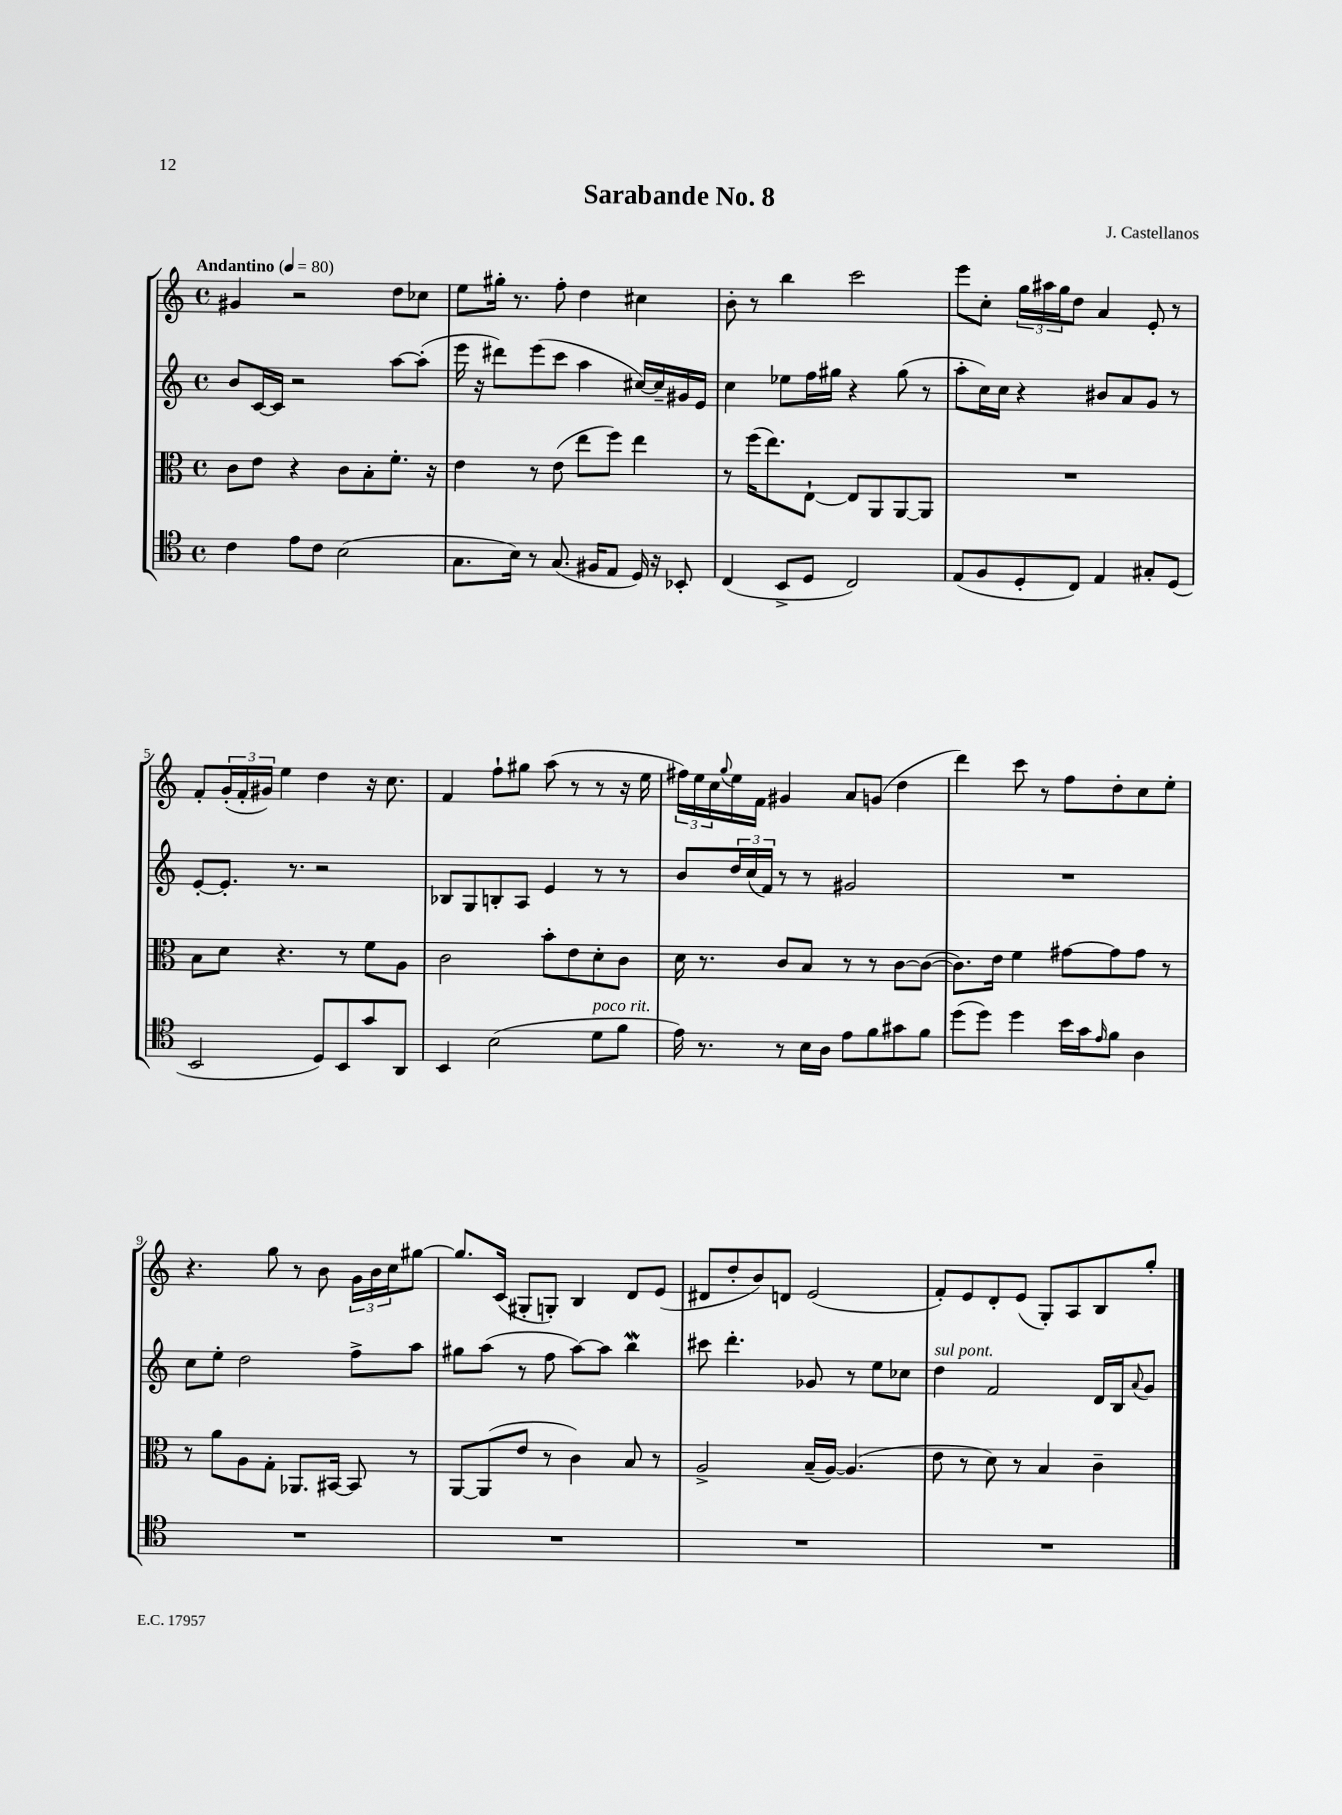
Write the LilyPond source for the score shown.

\header { title = "Sarabande No. 8" composer = "J. Castellanos" }
<<
\new StaffGroup <<
\new Staff = "s0" {
    \clef treble \key c \major \defaultTimeSignature \time 4/4 \tempo "Andantino" 4 = 80
    gis'4 r2 d''8 ces''8 |
    e''8 gis''16-. r8. f''8-. d''4 cis''4 |
    b'8-. r8 b''4 c'''2 |
    e'''8 c''8-. \tuplet 3/2 { g''16 ais''16 g''16 } d''8 a'4 e'8-. r8 |
    f'8-. \tuplet 3/2 { g'16-.( f'16-. gis'16) } e''4 d''4 r16 c''8. |
    f'4 f''8-! gis''8 a''8( r8 r8 r16 e''16 |
    \tuplet 3/2 { fis''16) e''16 c''16 } \appoggiatura { g''8 } e''16 f'16 gis'4 a'8 g'8( d''4 |
    d'''4) c'''8 r8 f''8 d''8-. c''8 e''8-. |
    r4. g''8 r8 b'8 \tuplet 3/2 { g'16 b'16 c''16 } gis''8~ |
    gis''8. c'16( gis8-. g8-.) b4 d'8 e'8( |
    dis'8 d''8-. b'8) d'8 e'2( |
    f'8-.) e'8 d'8-. e'8( g8-.) a8 b8 g''8-. \bar "|." |
}
\new Staff = "s1" {
    \clef treble \key c \major \defaultTimeSignature \time 4/4
    b'8 c'16~ c'16 r2 a''8~ a''8-.( |
    e'''16 r16 dis'''8) e'''8( c'''8 a''4 cis''16~) cis''16-- gis'16 e'16 |
    c''4 ees''8 f''16 gis''16 r4 gis''8( r8 |
    a''8-. c''16) c''16 r4 bis'8 a'8 g'8 r8 |
    e'8~-. e'8.-. r8. r2 |
    bes8 g8 b8-. a8 e'4 r8 r8 |
    b'8 \tuplet 3/2 { d''16 c''16( f'16) } r8 r8 gis'2 |
    R1 |
    c''8 e''8-. d''2 f''8-> a''8 |
    gis''8 a''8( r8 f''8 a''8~) a''8 b''4\mordent |
    cis'''8 d'''4.-. ges'8 r8 e''8 ces''8 |
    d''4^\markup { \italic "sul pont." } f'2 d'16 b16 \appoggiatura { a'8 } g'8 \bar "|." |
}
\new Staff = "s2" {
    \clef alto \key c \major \defaultTimeSignature \time 4/4
    c'8 e'8 r4 c'8 b8-. f'8.-. r16 |
    e'4 r8 e'8( e''8 f''8) e''4 |
    r8 f''16( e''8.) e8~-! e8 a,8 a,8~ a,8 |
    R1 |
    b8 d'8 r4. r8 f'8 a8 |
    c'2 b'8-. e'8 d'8-. c'8 |
    d'16 r8. c'8 b8 r8 r8 c'8~ c'8~( |
    c'8.) e'16 f'4 gis'8~ gis'8 gis'8 r8 |
    r8 a'8 a8 g8-. aes,8. bis,16~ bis,8 r8 |
    a,8~ a,8( e'8 r8 c'4) b8 r8 |
    a2-> b16--( a16~) a4.( |
    e'8 r8 d'8) r8 b4 c'4-- \bar "|." |
}
\new Staff = "s3" {
    \clef tenor \key c \major \defaultTimeSignature \time 4/4
    c'4 e'8 c'8 b2( |
    g8. b16) r8 g8.( fis16 e8 d16) r16 bes,8-. |
    c4( b,8-> d8 c2) |
    e8( f8 d8-. c8) e4 gis8-. d8( |
    b,2 d8) b,8 g'8 a,8 |
    b,4 b2( d'8^\markup { \italic "poco rit." } f'8 |
    e'16) r8. r8 b16 a16 e'8 f'8 gis'8 f'8 |
    d''8( d''8) d''4 b'16 g'16 \grace { e'16 } f'8 a4 |
    R1 |
    R1 |
    R1 |
    R1 \bar "|." |
}
>>
>>
